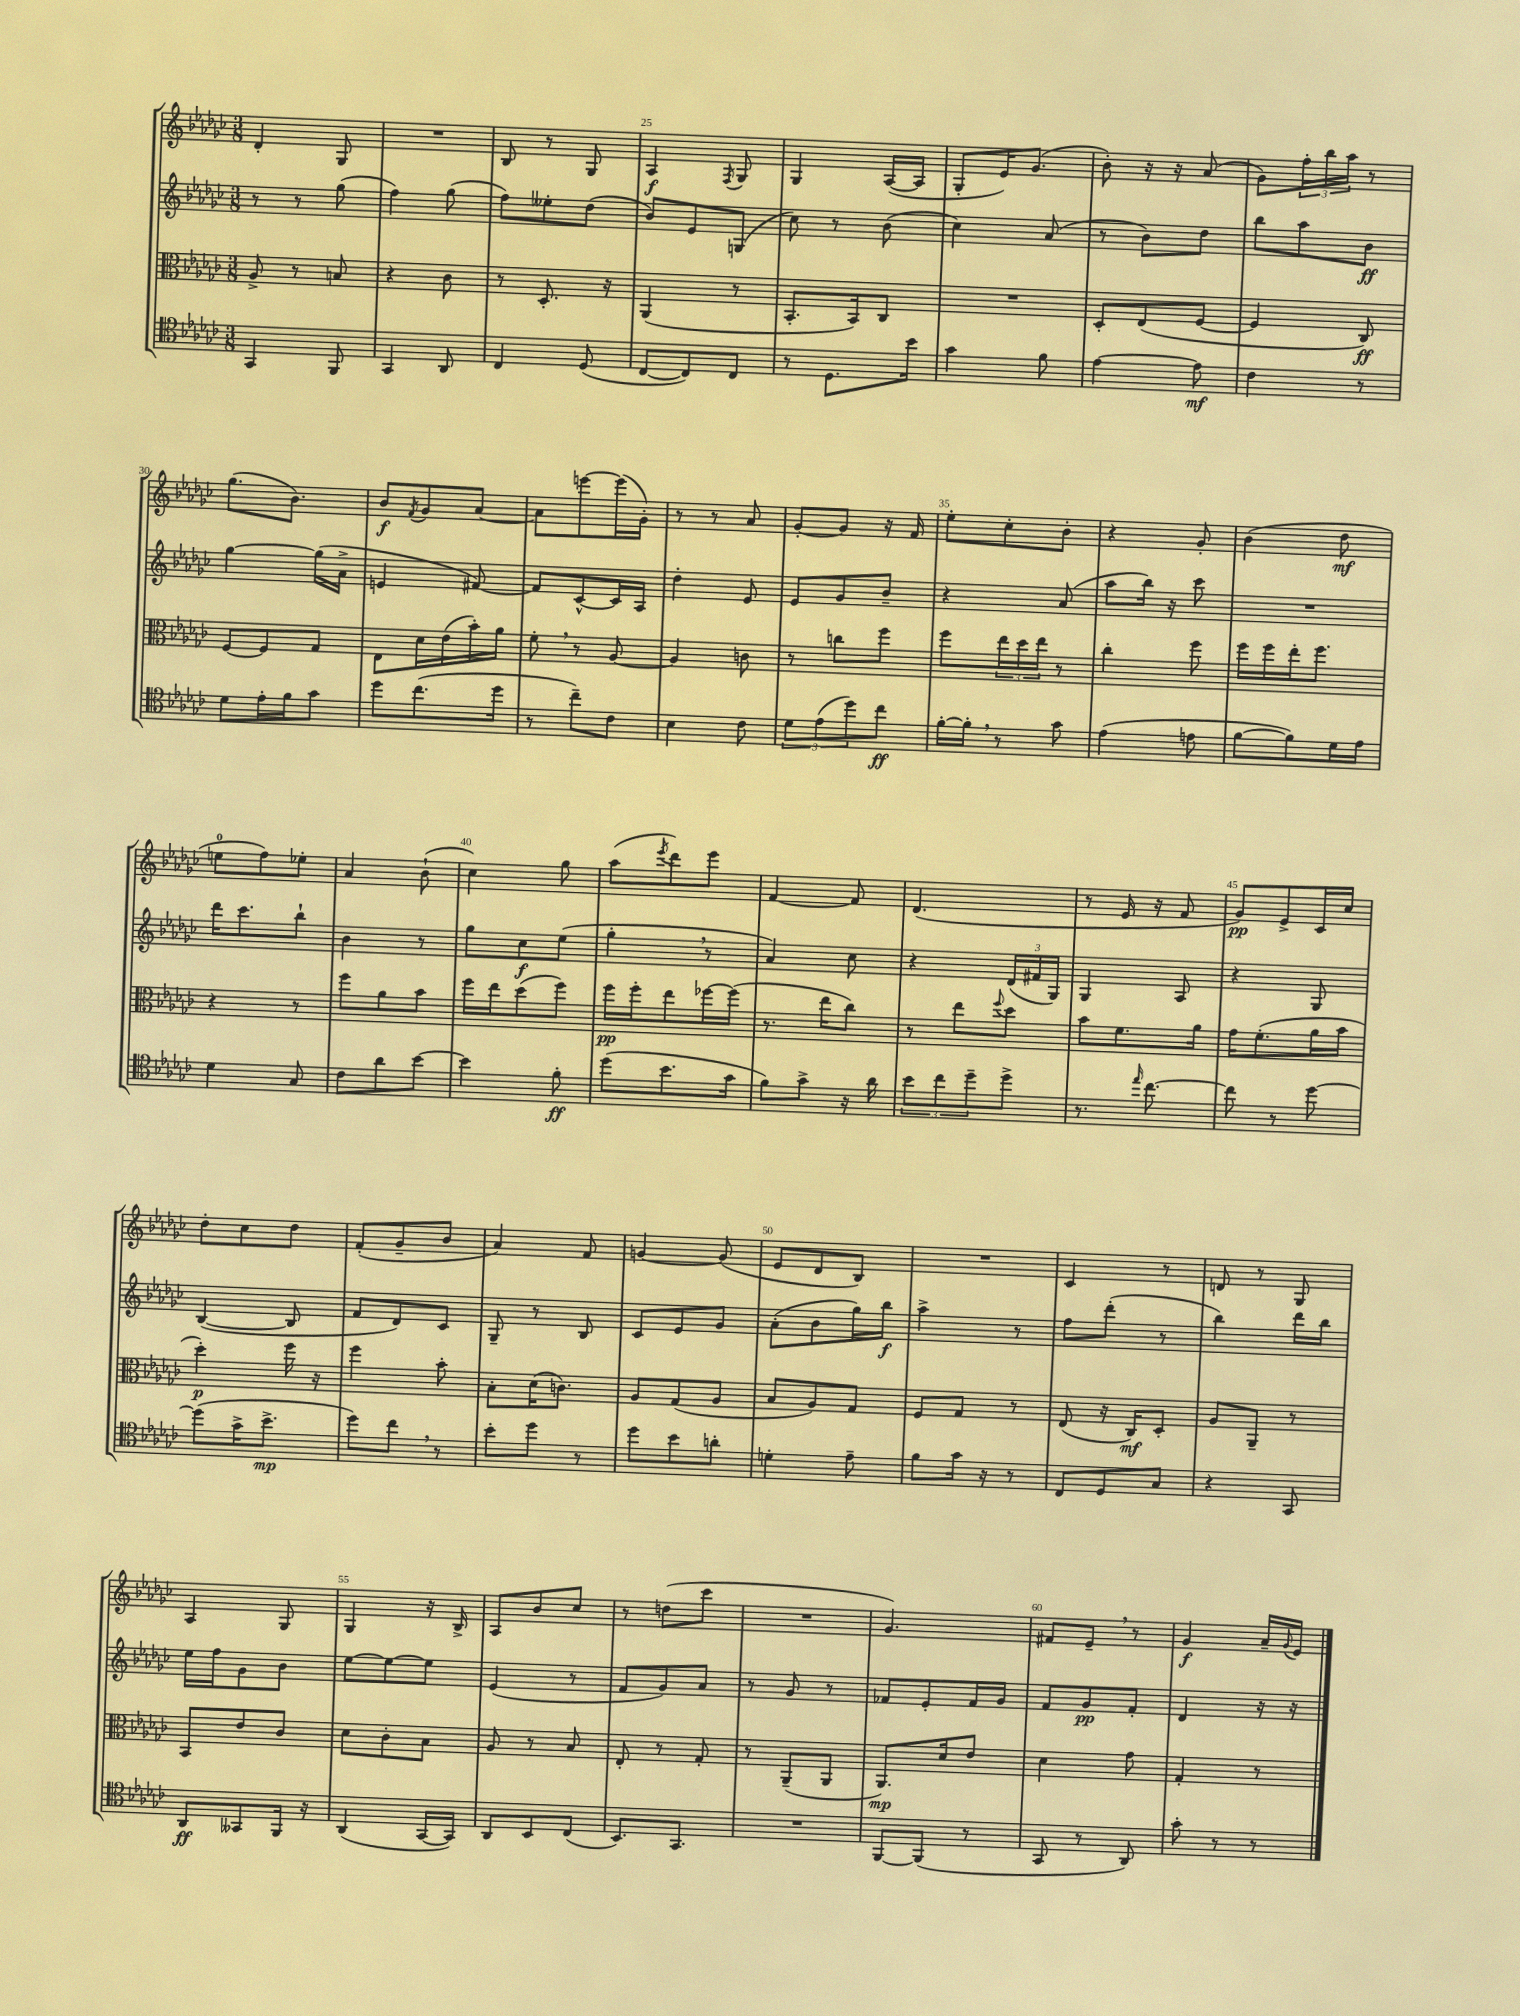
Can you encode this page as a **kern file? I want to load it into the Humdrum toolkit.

**kern	**kern	**kern	**kern
*staff4	*staff3	*staff2	*staff1
*clefC4	*clefC3	*clefG2	*clefG2
*k[b-e-a-d-g-c-]	*k[b-e-a-d-g-c-]	*k[b-e-a-d-g-c-]	*k[b-e-a-d-g-c-]
*M3/8	*M3/8	*M3/8	*M3/8
4GG-/	8A-^/	8r	4d-'/
.	8r	8r	.
8FF/	8B/	(8gg-\	8G-/
=	=	=	=
4GG-/	4r	4ff\)	4.r
8AA-/	8c-\	(8gg-\	.
=	=	=	=
4C-/	8r	8ff\L)	8B-/
.	8.D-'/	8ee--'\	8r
(8D-/	.	(8dd-\J	8G-/
.	16r	.	.
=	=	=	=
[8C-/L	(4AA-/	8b-/L)	4A-/
8C-/])	.	8e-/	.
.	.	.	8qF/
8C-/J	8r	(8G/J	8G-/
=	=	=	=
8r	8.BB-'/L	8cc-\)	4G-/
8.D-\L	.	8r	.
.	16BB-/k)	.	.
.	8C-/J	(8b-\	([16A-/LL
16b-\Jk	.	.	16A-/]JJ
=	=	=	=
4g-\	4.r	4cc-\)	8G-'/L
.	.	.	16e-/K)
.	.	.	(8.g-/J
8f\	.	(8a-/	.
=	=	=	=
[4e-\	8D-'/L	8r	8b-'\)
.	(8E-/	8b-\L)	16r
.	.	.	16r
8e-\]	[8F/J	8dd-\J	(8a-/
=	=	=	=
4c-\	4F/]	8bb-\L	8g-\L)
.	.	8aa-\	24ff'\L
.	.	.	24bb-\
.	.	.	24aa-\JJ
8r	8C-/)	8b-\J	8r
=	=	=	=
8d-\L	[8F/L	[4gg-\	(8.gg-\L
16e-'\L	8F/]	.	.
16f\J	.	.	8.b-\J)
8g-\J	8G-/J	(16gg-\]LL	.
.	.	16a-^\JJ	.
=	=	=	=
8dd-\L	8E-\L	4e/	8b-/L
.	.	.	8qf/
(8.cc-\	16d-\L	.	8g-/
.	(16e-\	.	.
.	16b-'\)	[8f#/)	[8a-/J
16dd-\Jk	16a-\JJ	.	.
=	=	=	=
8r	8f'\	8f#/]L	8a-\]L
8cc-~\L)	8r	[8c-^^/	[8eee\
8c-\J	[8A-/	16c-/]L	(16eee\]L
.	.	16A-/JJ	16g-'\JJ)
=	=	=	=
4B-\	4A-/]	4dd-'\	8r
.	.	.	8r
8c-\	8c\	8e-/	8a-/
=	=	=	=
12d-\L	8r	8e-/L	[8g-'/L
(12e-\	.	.	.
.	8cc\L	8g-/	8g-/]J
12dd-\)	.	.	.
8cc-\J	8ff\J	8b-~/J	16r
.	.	.	16f/
=	=	=	=
[16f'\LL	8ff\L	4r	8ee-'\L
16f'\]JJ	.	.	.
8r	24ee-\L	.	8cc-'\
.	24dd-\	.	.
.	24ee-\JJ	.	.
8g-\	8r	(8a-/	8b-'\J
=	=	=	=
(4e-\	4cc-'\	8aa-\L	4r
.	.	16bb-\Jk)	.
.	.	16r	.
8e\	8ff\	8ccc-\	8g-'/
=	=	=	=
[8f\L	16ff\LL	4.r	(4b-\
.	16ff\	.	.
8f\])	16ee-'\J	.	.
.	8.ff\J	.	.
16d-\L	.	.	8dd-\
16e-\JJ	.	.	.
=	=	=	=
4d-\	4r	16ddd-\LK	8ee\L
.	.	8.ccc-\	.
.	.	.	8ff\)
8G-/	8r	8bb-`\J	8ee-'\J
=	=	=	=
8c-\L	8ff\L	4b-\	4a-/
8a-\	8a-\	.	.
[8b-\J	8b-\J	8r	(8b-`\
=	=	=	=
4b-\]	16ff\LL	8gg-\L	4cc-\)
.	16ee-\J	.	.
.	(8dd-\	8cc-\	.
8f'\	8ff\J)	(8ee-\J	8gg-\
=	=	=	=
(8dd-\L	16ff\LL	4gg-'\	(8aa-\L
.	16ff'\J	.	.
.	.	.	8qeee-/
8.b-\	8ee-\	.	8ddd-\)
.	[16ff-\L	8r	8eee-\J
16g-\Jk	(16ff-\]JJ	.	.
=	=	=	=
8f\L)	8.r	4a-/)	[4f/
8g-^\J	.	.	.
.	16ee-\LK	.	.
16r	8cc-\J)	8cc-\	8f/]
16a-\	.	.	.
=	=	=	=
12b-\L	8r	4r	(4.d-/
12cc-\	.	.	.
.	8ee-\L	.	.
12dd-~\	.	.	.
.	8qqff/	.	.
8dd-^\J	8dd-\J	(24d-/LL	.
.	.	24f#/	.
.	.	24G-/JJ)	.
=	=	=	=
8.r	8b-\L	4G-/	8r
.	8.f\	.	16e-/
16qqee-/	.	.	.
[8.cc-\	.	.	16r
.	.	8A-/	8f/
.	16a-\Jk	.	.
=	=	=	=
8cc-\]	16g-\LK	4r	8g-/L)
.	(8.f'\	.	.
8r	.	.	8e-^/
[8dd-\	16a-\L	8G-/	16c-/L
.	16b-\JJ	.	16cc-/JJ
=	=	=	=
(8dd-\]L	4dd-'\)	([4B-/	8dd-'\L
16g-^\K	.	.	8cc-\
8.b-^\J	.	.	.
.	16ff\	8B-/]	8dd-\J
.	16r	.	.
=	=	=	=
8dd-\L)	4ff\	8f/L	(8f'/L
8cc-\J	.	8d-/)	8g-~/
8r	8b-'\	8c-/J	8b-/J
=	=	=	=
8b-'\L	8B-'\L	8G-~/	4a-/)
8dd-\J	(16d-\K	8r	.
.	8.c\J)	.	.
8r	.	8B-/	8f/
=	=	=	=
8dd-\L	8A-/L	8c-/L	[4g/
8b-\	(8G-/	8e-/	.
8a'\J	8A-/J	8g-/J	(8g/]
=	=	=	=
4d'\	8B-/L	(8a-'\L	8e-/L
.	8A-/)	8b-\	8d-/
8e-~\	8G-/J	16gg-\L)	8B-/J)
.	.	16bb-\JJ	.
=	=	=	=
8f\L	8F/L	4aa-^\	4.r
16g-\Jk	8G-/J	.	.
16r	.	.	.
8r	8r	8r	.
=	=	=	=
8C-/L	(8E-/	8ff\L	4c-/
8D-/	16r	(8ddd-'\J	.
.	16C-/LK)	.	.
8G-/J	8D-'/J	8r	8r
=	=	=	=
4r	8A-/L	4bb-\)	8d/
.	8AA-~/J	.	8r
8GG-/	8r	16ddd-\LL	8G-/
.	.	16bb-\JJ	.
=	=	=	=
8AA-/L	8BB-/L	16ee-\LL	4A-/
.	.	16ff\J	.
8GG--/	8e-/	8g-\	.
16FF/Jk	8c-/J	8b-\J	8G-/
16r	.	.	.
=	=	=	=
(4AA-/	8d-\L	[8ee-\L	4G-/
.	8c-'\	8ee-\_	.
[16GG-/LL	8B-\J	8ee-\]J	16r
16GG-/]JJ)	.	.	16B-^/
=	=	=	=
8AA-/L	8A-/	(4e-/	8A-/L
8BB-/	8r	.	8b-/
(8C-/J	8B-/	8r	8cc-/J
=	=	=	=
8.BB-/L)	8E-'/	8f/L	8r
.	8r	8g-/)	(8dd\L
8.GG-/J	.	.	.
.	8G-'/	8a-/J	8ccc-\J
=	=	=	=
4.r	8r	8r	4.r
.	(8AA-~/L	8g-/	.
.	8AA-/J	8r	.
=	=	=	=
[8FF/L	8.AA-/L)	8f-/L	4.g-/)
(8FF/]J	.	8e-'/	.
.	16d-/k	.	.
8r	8e-/J	16f-/L	.
.	.	16g-/JJ	.
=	=	=	=
8GG-/	4d-\	8f/L	8f#/L
8r	.	8g-/	8e-~/J
8AA-/)	8g-\	8f'/J	8r
=	=	=	=
8g-'\	4G-'/	4d-/	4g-/
8r	.	.	.
8r	8r	16r	16a-~/LL
.	.	.	8qqg-/
.	.	16r	16e-/JJ
==	==	==	==
*-	*-	*-	*-
